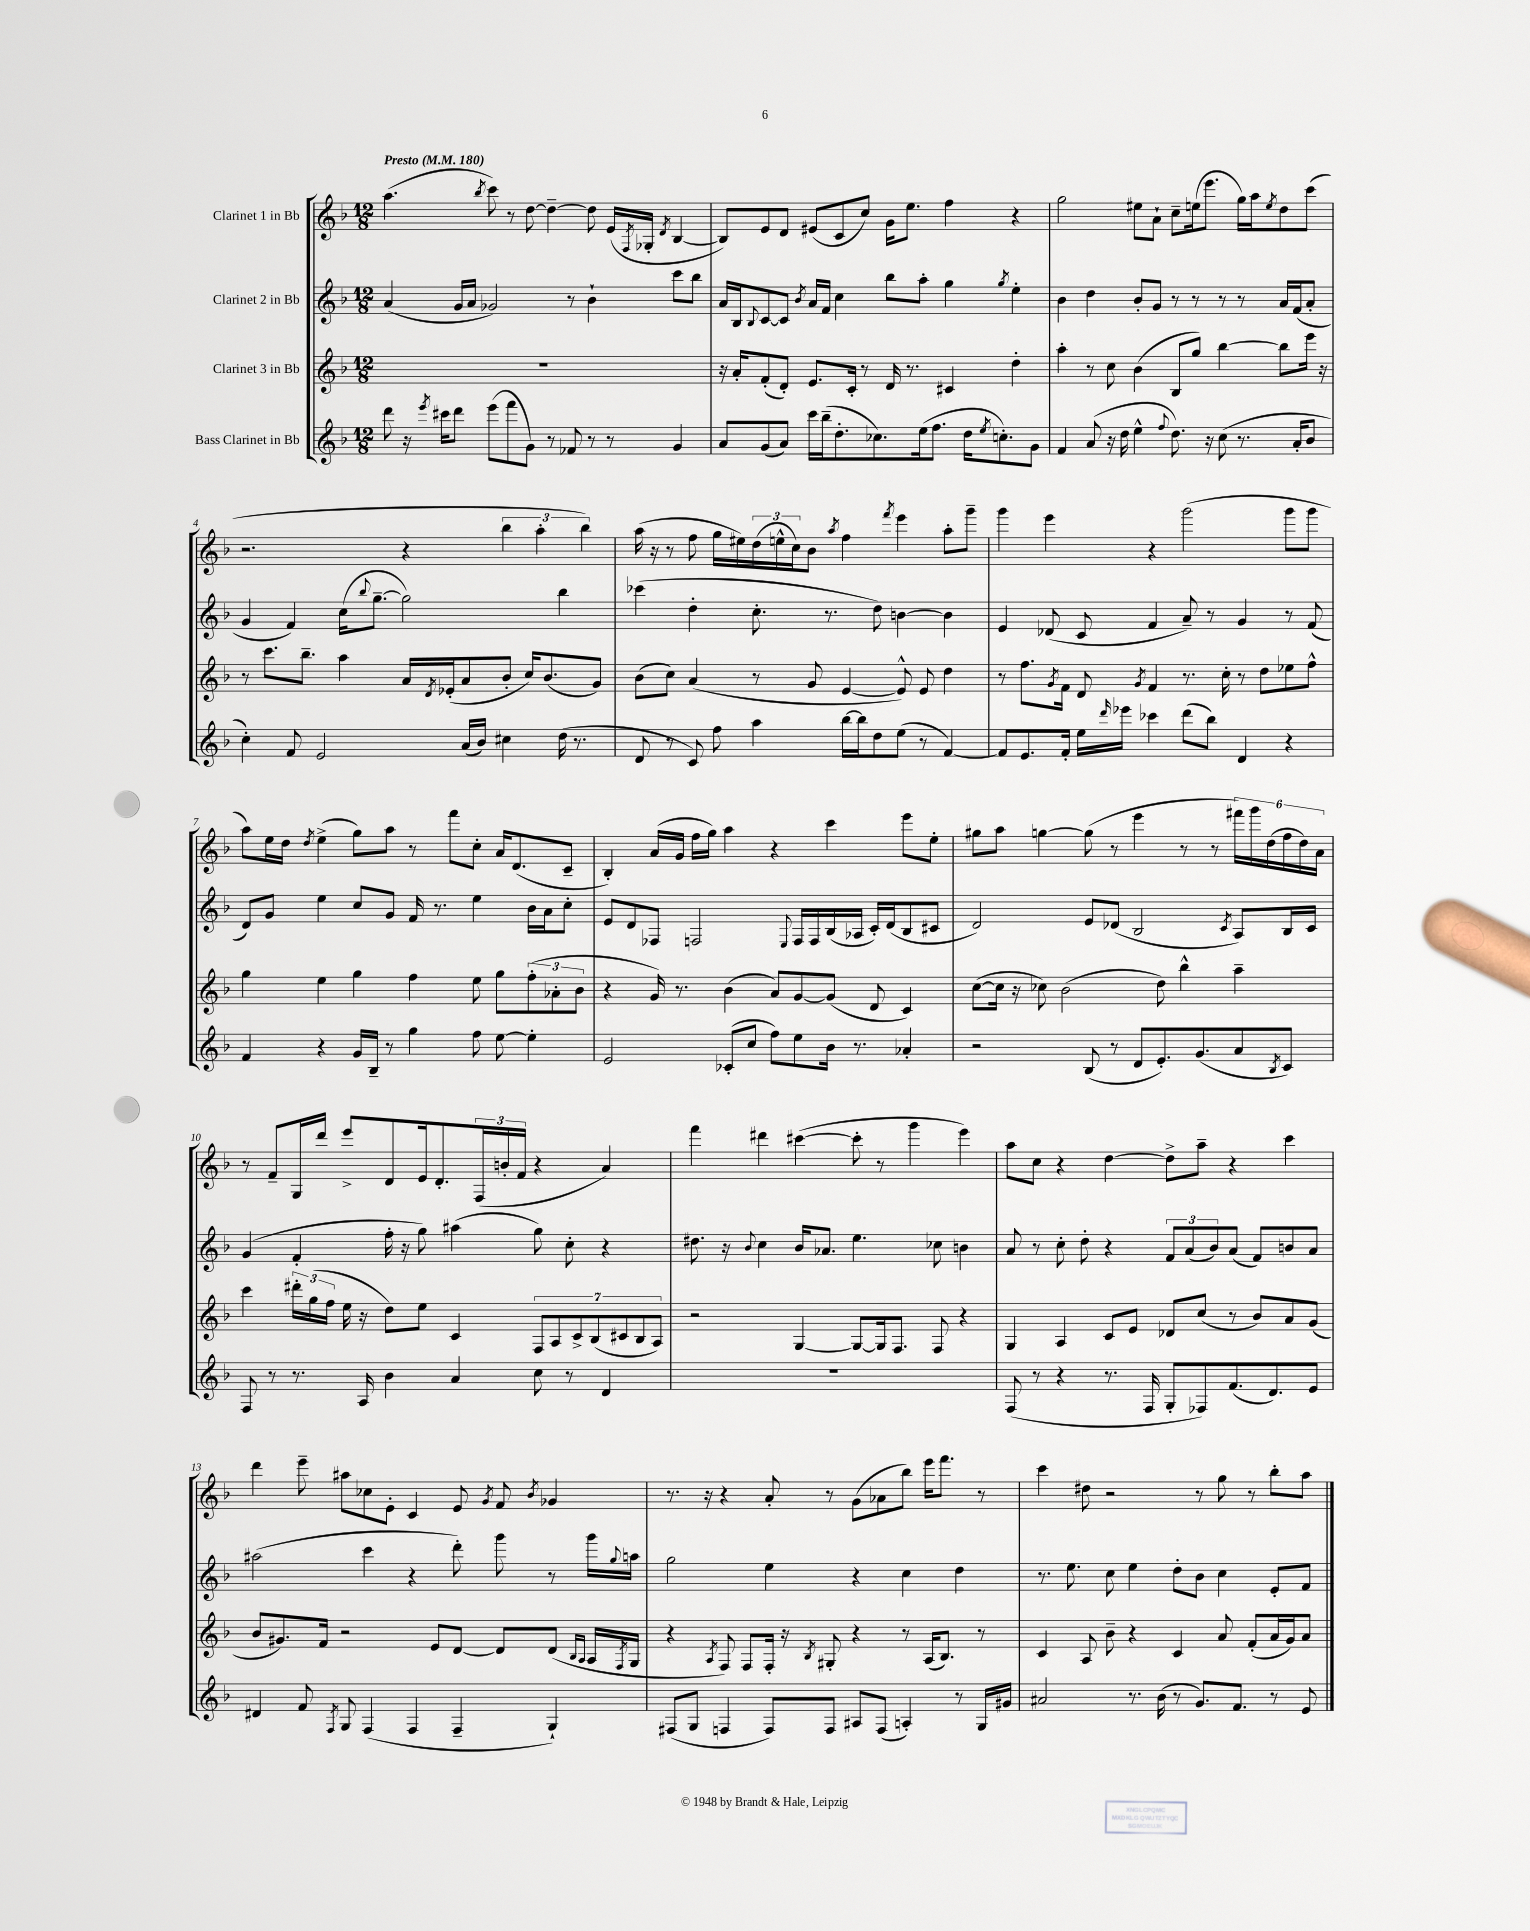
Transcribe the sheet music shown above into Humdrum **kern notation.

**kern	**kern	**kern	**kern
*staff4	*staff3	*staff2	*staff1
*clefG2	*clefG2	*clefG2	*clefG2
*k[b-]	*k[b-]	*k[b-]	*k[b-]
*M12/8	*M12/8	*M12/8	*M12/8
*MM180	*MM180	*MM180	*MM180
8ddd\	1.r	(4a/	(4.aa\
16r	.	.	.
8qeee/	.	.	.
16ccc#\LK	.	.	.
8ddd\J	.	16g/LL	.
.	.	16a/JJ	.
.	.	.	8qbb-/
(8eee\L	.	2g-/)	8ccc\)
8fff\	.	.	8r
8g\J)	.	.	[8dd\
8r	.	.	4dd~\_
8f-/	.	8r	.
8r	.	4b-`\	8dd\]
8r	.	.	(16e/LL
.	.	.	8qF/
.	.	.	16G-'/JJ
.	.	.	8qd/
4g/	.	8ccc\L	[4B-/
.	.	8bb-\J	.
=	=	=	=
8a/L	16r	16a/LL	8B-/]L)
.	16a'/LK	16B-/J	.
.	.	8qqB-/	.
(8g/	(8f'/	[8c/	8e/
8a/J)	8d'/J)	8c/]J	8d/J
.	.	8qb-/	.
16ccc\LL	8.e/L	16a/LL	(8e#/L
(16bb-~\J	.	16f/JJ	.
8.dd'\	.	4cc\	8c/
.	16c'/Jk	.	.
.	8r	.	8cc/J)
8.cc-\)	.	.	.
.	16d/	8bb-\L	16g\LK
.	8.r	.	8.ee\J
(16ee\k	.	8aa'\J	.
8.ff\J	.	.	.
.	4c#/	4gg\	4ff\
16dd\LK	.	.	.
8qee/	.	.	.
8.cc'\)	.	.	.
.	.	8qgg/	.
.	4dd'\	4ee'\	4r
8g\J	.	.	.
=	=	=	=
4f/	4aa'\	4b-\	2gg\
(8a/	8r	4dd\	.
16r	8cc\	.	.
16dd\	.	.	.
4ee^^\	(4b-\	8b-'/L	8ee#\L
.	.	8g/J	8a`\J
8qqff/	.	.	.
8.dd\)	8B-/L	8r	8cc~\L
.	8gg/J)	8r	(16ee\k
16r	.	.	8.eee\J
(8cc\	[4bb-\	8r	.
8.r	.	8r	16gg\LL)
.	.	.	16aa\J
.	.	.	8qee/
.	8bb-\]L	16a/LL	8dd\
16a'/LK	.	(16f/J	.
8b-/J	16eee\Jk	8a'/J	(8ccc\J
.	16r	.	.
=	=	=	=
4cc'\)	8r	4g/	2.r
.	8.ccc\L	.	.
8f/	.	4f/)	.
.	8.bb-~\J	.	.
2e/	.	.	.
.	4aa\	(16cc\LK	.
.	.	8qqbb-/	.
.	.	[8.gg~\J	.
.	16a/LL	2gg\])	4r
.	8qd/	.	.
.	(16e-'/J	.	.
(16a/LL	8a/	.	.
16b-/JJ)	.	.	.
4cc#\	8b-'/J	.	6bb-\
.	16cc/LK)	.	.
.	.	.	6aa'\
.	(8.b-/	.	.
(16dd\	.	4bb-\	.
8.r	.	.	.
.	.	.	6bb-\)
.	8g/J)	.	.
=	=	=	=
8d/	(8b-\L	(4ccc-\	(16aa\
.	.	.	16r
8r	8cc\J)	.	8r
8c/)	(4a/	4dd'\	8ff\
8ff\	.	.	16gg\LL
.	.	.	16ee#\)
4aa\	8r	8.cc'\	(24dd\
.	.	.	24ee^^\
.	.	.	24cc\J)
.	8g/	.	8b-\J
.	.	8.r	.
.	.	.	8qaa/
[16bb-\LL	[4e/	.	4ff\
16bb-\]J	.	.	.
8dd\	.	8dd\)	.
.	.	.	8qfff/
(8ee\J	8e^^/])	[4b\	4eee\
8r	8e/	.	.
[4f/)	4dd\	4b\]	8aa'\L
.	.	.	8ggg~\J
=	=	=	=
8f/]L	8r	4e/	4ggg\
8.e/	8.ff\L	.	.
.	.	(8d-/	4eee\
.	8qg/	.	.
16f'/Jk	16f\Jk	.	.
16ee\LL	8d/	8c/	.
16qqddd/	.	.	.
16eee-\JJ	.	.	.
.	8qg/	.	.
4ccc-\	4f/	4f/	4r
(8ddd\L	8.r	8a~/)	(2ggg\
8bb-\J)	.	8r	.
.	16cc'\	.	.
4d/	8r	4g/	.
.	8dd\L	.	.
4r	8ee-\	8r	8ggg\L
.	8ff^^\J	(8f/	8ggg\J
=	=	=	=
4f/	4gg\	8d/L)	8aa\L)
.	.	8g/J	16ee\L
.	.	.	16dd\JJ
.	.	.	8qdd/
4r	4ee\	4ee\	(4ee^\
16g/LL	4gg\	8cc/L	8gg\L)
16B-~/JJ	.	.	.
8r	.	8g/J	8aa\J
4gg\	4ff\	16f/	8r
.	.	8.r	.
.	.	.	8fff\L
8ff\	8ee\	4ee\	8cc'\J
[8ee\	8gg\L	.	16a/LK
.	.	.	(8.d/
4ee'\]	(12ff'\	16b-\LL	.
.	.	16a\J	.
.	12a-'\	.	.
.	.	8cc'\J	8c~/J
.	12b-\J	.	.
=	=	=	=
2e/	4r	8e/L	4B-'/)
.	.	8d/	.
.	16g/)	8F-/J	(16a/LL
.	8.r	.	16g/JJ
.	.	2F/	16ff\LL
.	.	.	16gg\JJ)
(8c-'/L	(4b-\	.	4aa\
8cc/J	.	.	.
8ff\L)	8a/L)	.	4r
.	.	8qqE/	.
8ee\	[8g/	16F/LL	.
.	.	16F/	.
16b-\Jk	(8g/]J	(16B-/	4ccc\
8.r	.	16A-/JJ	.
.	8d/	16c'/LL)	.
.	.	(16d/J	.
4a-'/	4c/)	8B-/	8eee\L
.	.	8c#/J	8ee'\J
=	=	=	=
2r	([8cc\L	2d/)	8gg#\L
.	16cc\]Jk	.	8aa\J
.	16r	.	.
.	8cc-\)	.	[4gg\
.	(2b-\	.	.
(8B-/	.	8e/L	(8gg\]
8r	.	(8d-/J	8r
8d/L	.	2B-/	4eee\
8.e'/)	8dd\)	.	.
.	4bb-^^\	.	8r
(8.g/	.	.	.
.	.	.	8r
.	.	8qc/	.
8a/	4aa~\	8A/L)	24fff#\LL)
.	.	.	24ggg\
.	.	.	(24dd\
8qB-/	.	.	.
8c/J)	.	16B-/L	24ff\
.	.	.	24dd\)
.	.	16c/JJ	.
.	.	.	24a\JJ
=	=	=	=
8F/	4ccc\	(4g/	8r
8r	.	.	8f~/L
8.r	24ddd#'\LL	4f'/	16G/L
.	(24gg\	.	.
.	.	.	16ddd/JJ
.	24ff\JJ	.	.
.	16ee\	.	8eee^/L
16A/	16r	.	.
4b-\	8dd\L)	16ff'\	8d/
.	.	16r	.
.	8ee\J	8gg\)	16e/k
.	.	.	8.d'/
4a/	4c/	(4aa#\	.
.	.	.	(24F/L
.	.	.	24b'/
.	.	.	24f/JJ
8cc\	14F/L	8gg\)	4r
.	14A/	.	.
8r	.	8cc'\	.
.	14c^/	.	.
.	(14B-/	.	.
4d/	.	4r	4a/)
.	14c#/	.	.
.	14B-/	.	.
.	14A/J)	.	.
=	=	=	=
1.r	2r	8.dd#\	4fff\
.	.	16r	.
.	.	8qqb-/	.
.	.	4cc\	4ddd#\
.	[4G/	16b-/LK	([4ccc#\
.	.	8.a-/J	.
.	8G/_L	4.ee\	8ccc#'\]
.	16G/]k	.	8r
.	8.F/J	.	.
.	.	.	4ggg\
.	8F/	8cc-\	.
.	4r	4b\	4eee\)
=	=	=	=
(8F/	4G/	8a/	8aa\L
8r	.	8r	8cc\J
4r	4A/	8cc'\	4r
.	.	8dd'\	.
8.r	8c/L	4r	[4dd\
.	8e/J	.	.
16F/	.	.	.
8G'/L	8d-/L	12f/L	8dd^\]L
.	.	(12a/	.
8F-/)	(8cc/J	.	8aa~\J
.	.	12b-/)	.
(8.f/	8r	(8a/J	4r
.	8b-/L)	8f/L)	.
8.d/)	.	.	.
.	8a/	8b/	4ccc\
8e/J	(8g/J	8a/J	.
=	=	=	=
4d#/	8b-/L	(2aa#\	4ddd\
.	8.g#/)	.	.
8f/	.	.	8eee~\
.	16f/Jk	.	.
8qF/	.	.	.
8G/	2r	.	8aa#\L
(4F/	.	4ccc\	8cc-\
.	.	.	8e'\J
4F/	.	4r	4c/
.	8e/L	.	.
4F~/	[8d/J	8ddd'\)	8e/
.	.	.	8qg/
.	8d/]L	8ggg\	8f/
.	.	.	8qb-/
4G`/)	(8d/J	8r	4g-/
.	16qqB-/LL	.	.
.	16qqA/JJ	.	.
.	16A/LL	16ggg\LL	.
.	8qF/	8qqgg/	.
.	16G/JJ	16aa\JJ	.
=	=	=	=
(8F#/L	4r	2gg\	8.r
8G/J	.	.	.
.	.	.	16r
.	8qA/	.	.
4F/	8F/)	.	4r
.	8F/L	.	.
8F/L)	16F'/Jk	4ee\	8a'/
.	16r	.	.
.	8qB-/	.	.
8F/J	8G#'/	.	8r
8A#/L	4r	4r	(8g\L
(8F/J	.	.	8a-\
4A'/)	8r	4cc\	8bb-\J)
.	(16A/LK	.	16eee\LK
.	8.B-/J)	.	8.fff\J
8r	.	4dd\	.
16G/LL	8r	.	8r
16g#/JJ	.	.	.
=	=	=	=
2a#/	4c/	8.r	4ccc\
.	.	8.ee\	.
.	8A/	.	8dd#\
.	8b-~\	8cc\	2r
8.r	4r	4ee\	.
(16b-\	.	.	.
8r	4c/	8dd'\L	.
8.g/L)	.	8b-\J	8r
.	8a/	4cc\	8gg\
8.f/J	.	.	.
.	(8f'/L	.	8r
8r	16a/L	8e'/L	8bb-'\L
.	16g/J)	.	.
8e/	8a/J	8f/J	8aa\J
==	==	==	==
*-	*-	*-	*-
